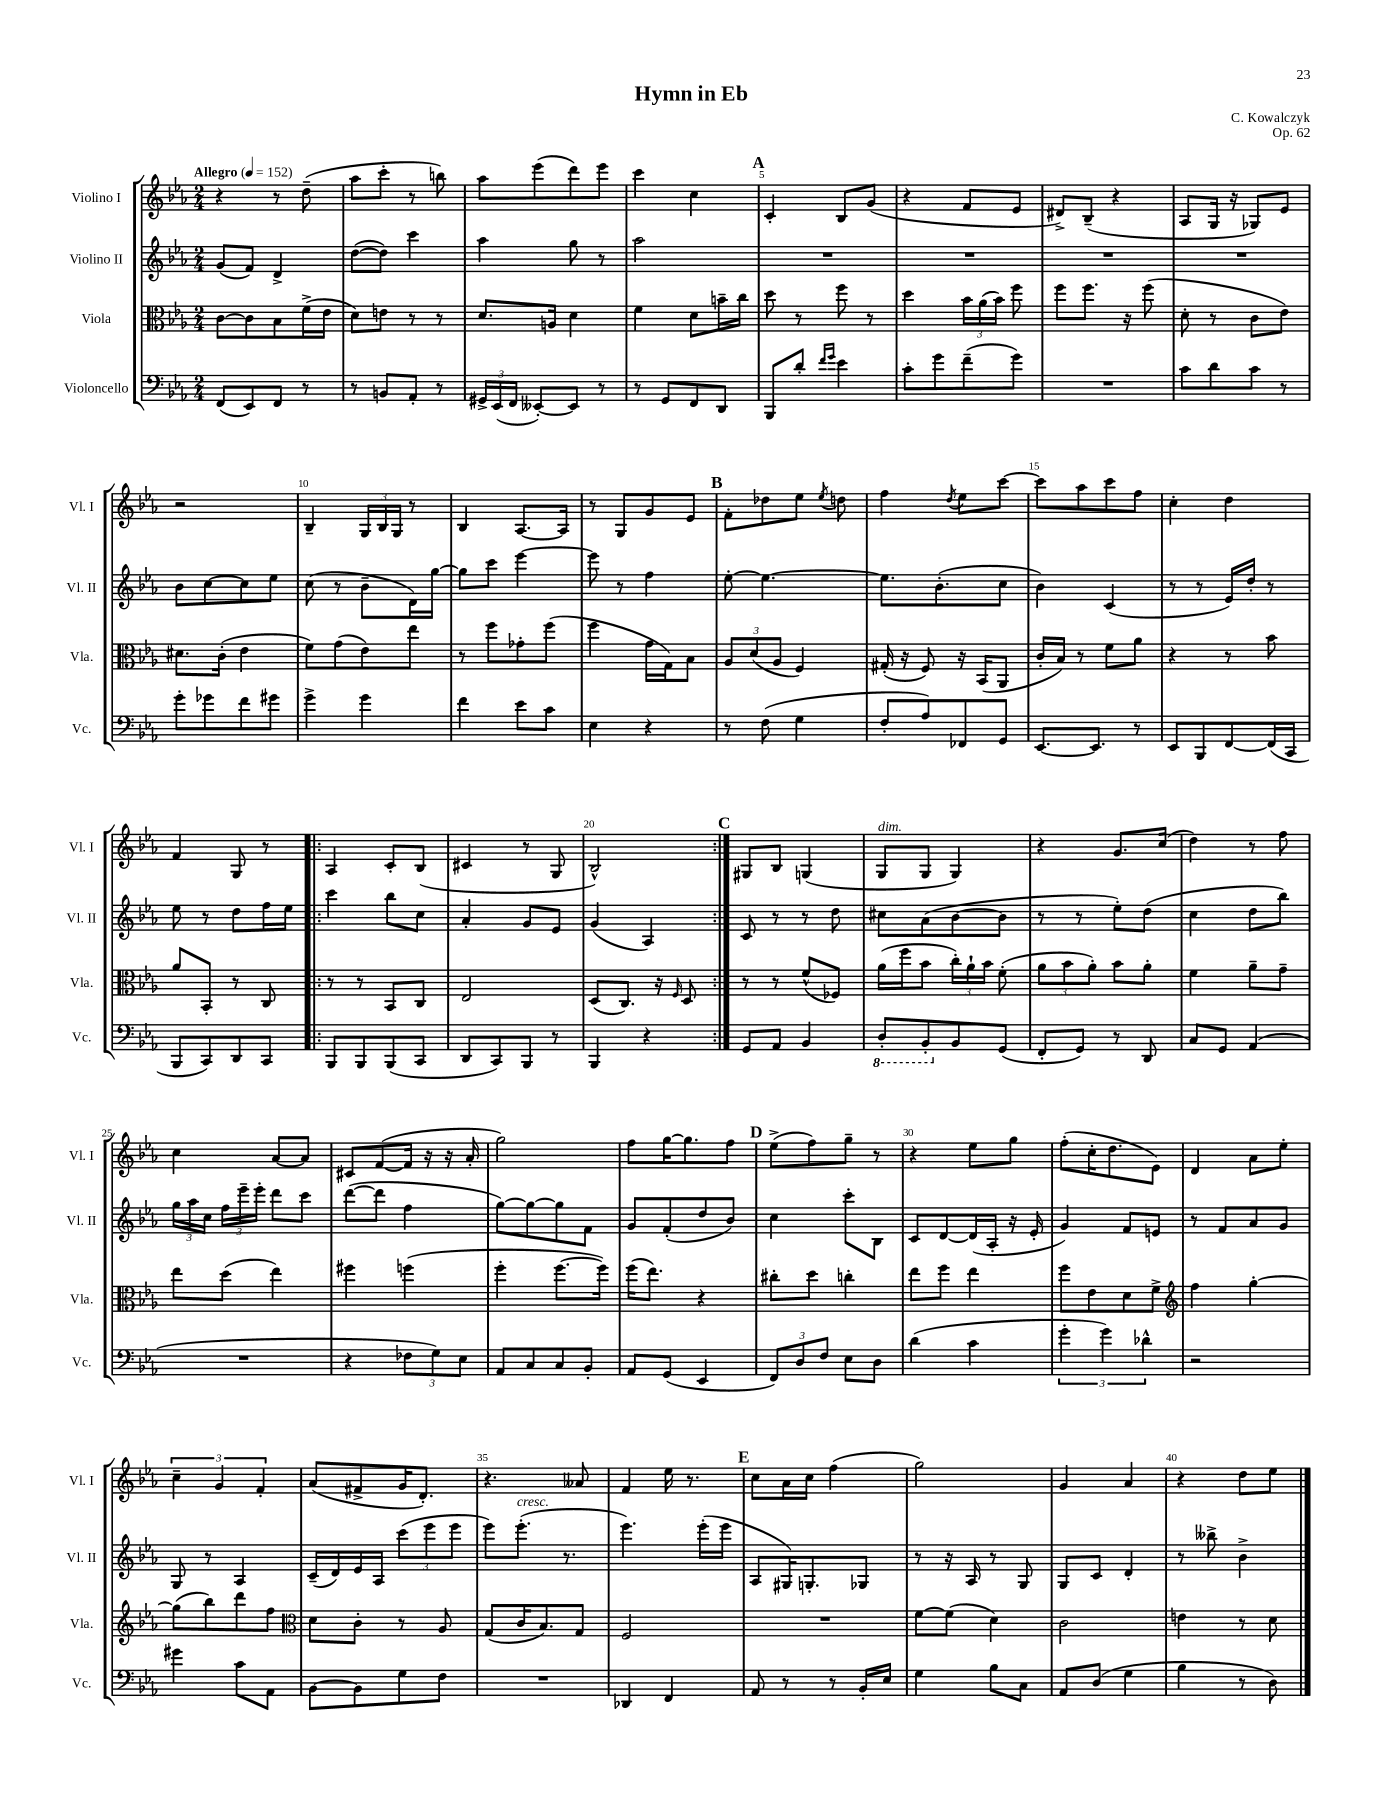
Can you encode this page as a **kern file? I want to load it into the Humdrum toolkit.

**kern	**kern	**kern	**kern
*staff4	*staff3	*staff2	*staff1
*clefF4	*clefC3	*clefG2	*clefG2
*k[b-e-a-]	*k[b-e-a-]	*k[b-e-a-]	*k[b-e-a-]
*M2/4	*M2/4	*M2/4	*M2/4
*MM152	*MM152	*MM152	*MM152
(8FF/L	[8c\L	(8g/L	4r
8EE-/)	8c\]	8f/J)	.
8FF/J	8B-\	4d^/	8r
8r	(16f^\L	.	(8dd~\
.	16e-\JJ	.	.
=	=	=	=
8r	8d\L)	([8dd\L	8aa-\L
8BB/L	8e\J	8dd\]J)	8ccc'\J
8AA-'/J	8r	4ccc\	8r
8r	8r	.	8bb\)
=	=	=	=
24GG#^/LL	8.d/L	4aa-\	8aa-\L
(24EE-/	.	.	.
24FF/JJ	.	.	.
[8EE--'/L)	.	.	(8eee-\
.	16A/Jk	.	.
8EE--/]J	4d\	8gg\	8ddd\)
8r	.	8r	8eee-\J
=	=	=	=
8r	4f\	2aa-\	4ccc\
8GG/L	.	.	.
8FF/	8d\L	.	4cc\
8DD/J	16b~\L	.	.
.	16cc\JJ	.	.
=	=	=	=
8BBB-/L	8dd\	2r	4c'/
8d'/J	8r	.	.
16qqf/LL	.	.	.
16qqg/JJ	.	.	.
4e-\	8ff\	.	8B-/L
.	8r	.	(8g/J
=	=	=	=
8c'\L	4dd\	2r	4r
8g\	.	.	.
(8f~\	24b-\LL	.	8f/L
.	(24a-\	.	.
.	24b-\JJ)	.	.
8g\J)	8ff\	.	8e-/J
=	=	=	=
2r	8ff\L	2r	8d#^/L)
.	8.ff\J	.	(8B-~/J
.	.	.	4r
.	16r	.	.
.	(8ff\	.	.
=	=	=	=
8c\L	8d'\	2r	8A-/L
8d\	8r	.	16G/Jk
.	.	.	16r
8c\J	8c\L	.	8G-/L)
8r	8e-\J)	.	8e-/J
=	=	=	=
8g'\L	8.d#\L	8b-\L	2r
8g-\	.	[8cc\	.
.	(16c'\Jk	.	.
8f\	4e-\	8cc\]	.
8g#\J	.	8ee-\J	.
=	=	=	=
4g^\	8f\L)	(8cc\	4B-~/
.	(8g\	8r	.
4g\	8e-\)	8b-~\L	24G/LL
.	.	.	24B-/
.	.	.	24G/JJ
.	8ee-\J	16d\L)	8r
.	.	[16gg\JJ	.
=	=	=	=
4f\	8r	8gg\]L	4B-/
.	8ff\L	8ccc\J	.
8e-\L	8g-'\	[4eee-\	[8.A-/L
8c\J	(8ff\J	.	.
.	.	.	16A-/]Jk
=	=	=	=
4E-\	4ff\	8eee-\]	8r
.	.	8r	8G/L
4r	16g\LL	4ff\	8g/
.	16G\J)	.	.
.	8B-\J	.	8e-/J
=	=	=	=
8r	12A-/L	[8ee-'\	8f'\L
.	(12d/	.	.
(8F\	.	4.ee-\_	8dd-\
.	12A-/J	.	.
4G\	4F/)	.	8ee-\J
.	.	.	8qee-/
.	.	.	8dd\
=	=	=	=
8F'/L	(16G#'/	8.ee-\]L	4ff\
.	16r	.	.
8A-/)	8F/)	.	.
.	.	(8.b-'\	.
.	.	.	8qdd/
8FF-/	16r	.	8ee-\L
.	(16BB-/LK	.	.
8GG/J	8AA-/J	8cc\J	[8ccc\J
=	=	=	=
[8.EE-/L	16c'/LL	4b-\)	8ccc\]L
.	16B-/JJ)	.	.
.	8r	.	8aa-\
8.EE-/]J	.	.	.
.	8f\L	(4c/	8ccc\
8r	8a-\J	.	8ff\J
=	=	=	=
8EE-/L	4r	8r	4cc'\
8BBB-/	.	8r	.
[8FF/	8r	16e-/LL)	4dd\
.	.	16dd'/JJ	.
(16FF/]L	8b-\	8r	.
16CC/JJ	.	.	.
=	=	=	=
8BBB-/L	8a-/L	8ee-\	4f/
8CC/)	8BB-'/J	8r	.
8DD/	8r	8dd\L	8G/
8CC/J	8C/	16ff\L	8r
.	.	16ee-\JJ	.
=!|:	=!|:	=!|:	=!|:
8BBB-/L	8r	4ccc\	4A-/
8BBB-/	8r	.	.
(8BBB-/	8BB-/L	8bb-\L	8c'/L
8CC/J	8C/J	8cc\J	(8B-/J
=	=	=	=
8DD/L	2E-/	4a-'/	4c#/
8CC/)	.	.	.
8BBB-/J	.	8g/L	8r
8r	.	8e-/J	8G/
=	=	=	=
4BBB-/	(8D/L	(4g/	2B-^^/)
.	8.C/J)	.	.
4r	.	4A-/)	.
.	16r	.	.
.	16qqF/	.	.
.	8D/	.	.
=:|!	=:|!	=:|!	=:|!
8GG/L	8r	8c/	8G#/L
8AA-/J	8r	8r	8B-/J
4BB-/	(8f^^/L	8r	(4G/
.	8F-/J)	8dd\	.
=	=	=	=
8DD'/L	(16a-\LL	8cc#\L	8G/L
.	16ff\J	.	.
8BBB-'/	8b-\J	(8a-\	8G/J
8BB-/	24cc'\LL)	[8b-\	4G/)
.	24a-`\	.	.
.	24b-\JJ	.	.
(8GG/J	(8f'\	8b-\]J	.
=	=	=	=
8FF'/L	12a-\L	8r	4r
.	12b-\	.	.
8GG/J)	.	8r	.
.	12a-'\J)	.	.
8r	8b-\L	8ee-'\L)	8.g/L
8DD/	8a-'\J	(8dd\J	.
.	.	.	(16cc/Jk
=	=	=	=
8C/L	4f\	4cc\	4dd\)
8GG/J	.	.	.
(4AA-/	8a-~\L	8dd\L	8r
.	8g~\J	8bb-\J)	8ff\
=	=	=	=
2r	8ee-\L	24gg\LL	4cc\
.	.	24aa-\	.
.	.	24cc\JJ	.
.	(8dd\J	24ff\LL	.
.	.	24eee-~\	.
.	.	24eee-'\JJ	.
.	4ee-\)	8ddd\L	[8a-/L
.	.	8ccc\J	8a-/]J
=	=	=	=
4r	4ff#\	([8ddd\L	8c#/L
.	.	8ddd\]J	([8f/
12F-\L	(4ff\	4ff\	16f/]Jk
.	.	.	16r
12G\)	.	.	.
.	.	.	16r
12E-\J	.	.	.
.	.	.	16a-'/
=	=	=	=
8AA-/L	4ff'\	[8gg\L)	2gg\)
8C/	.	8gg\_	.
8C/	[8.ff\L	8gg\]	.
8BB-'/J	.	8f\J	.
.	16ff\]Jk)	.	.
=	=	=	=
8AA-/L	(16ff\LK	8g/L	8ff\L
.	8.ee-\J)	.	.
(8GG/J	.	(8f'/	[16gg\K
.	.	.	8.gg\]
4EE-/	4r	8dd/	.
.	.	8b-/J)	8ff\J
=	=	=	=
12FF/L)	8cc#'\L	4cc\	(8ee-^\L
12D/	.	.	.
.	8dd\J	.	8ff\)
12F/J	.	.	.
8E-\L	4cc'\	8ccc'\L	8gg~\J
8D\J	.	8B-\J	8r
=	=	=	=
(4d\	8ee-\L	8c/L	4r
.	8ff\J	[8d/	.
4c\	4ee-\	(16d/]L	8ee-\L
.	.	16A-'/JJ	.
.	.	16r	8gg\J
.	.	16e-'/	.
=	=	=	=
6g'\	8ff\L	4g/)	(8ff'\L
.	8e-\	.	16cc'\K
6g\)	.	.	.
.	.	.	8.dd\
.	8d\	8f/L	.
6d-^^\	.	.	.
.	8f^\J	8e/J	8e-\J)
=	=	=	=
*	*clefG2	*	*
2r	4ff\	8r	4d/
.	.	8f/L	.
.	[4gg'\	8a-/	8a-\L
.	.	8g/J	8ee-'\J
=	=	=	=
4g#\	(8gg\]L	8G/	6cc~\
.	8bb-\)	8r	.
.	.	.	6g/
8c\L	8ddd\	4A-/	.
.	.	.	6f'/
8AA-\J	8ff\J	.	.
=	=	=	=
*	*clefC3	*	*
[8BB-\L	8d\L	(16c~/LL	(8a-/L
.	.	16d/)	.
8BB-\]	8c'\J	16e-/	8f#^/
.	.	16A-/JJ	.
8G\	8r	(12ccc\L	16g/K
.	.	.	8.d'/J)
.	.	12eee-\	.
8F\J	8A-/	.	.
.	.	12eee-\J	.
=	=	=	=
2r	(8G/L	8eee-\L)	4.r
.	16c/K	(8.eee-'\J	.
.	8.B-/)	.	.
.	.	8.r	.
.	8G/J	.	8a--/
=	=	=	=
4DD-/	2F/	4.eee-\)	4f/
4FF/	.	.	16ee-\
.	.	.	8.r
.	.	(16eee-'\LL	.
.	.	16eee-\JJ	.
=	=	=	=
8AA-/	2r	8A-/L	8cc\L
8r	.	16G#/K)	16a-\L
.	.	8.G'/	16cc\JJ
8r	.	.	(4ff\
16BB-'/LL	.	8G-/J	.
16E-/JJ	.	.	.
=	=	=	=
4G\	[8f\L	8r	2gg\)
.	(8f\]J	16r	.
.	.	16A-/	.
8B-\L	4d\)	8r	.
8C\J	.	8G/	.
=	=	=	=
8AA-/L	2c\	8G/L	4g/
(8D/J	.	8c/J	.
4G\	.	4d'/	4a-/
=	=	=	=
4B-\	4e\	8r	4r
.	.	8bb--^\	.
8r	8r	4b-^\	8dd\L
8D\)	8d\	.	8ee-\J
==	==	==	==
*-	*-	*-	*-
